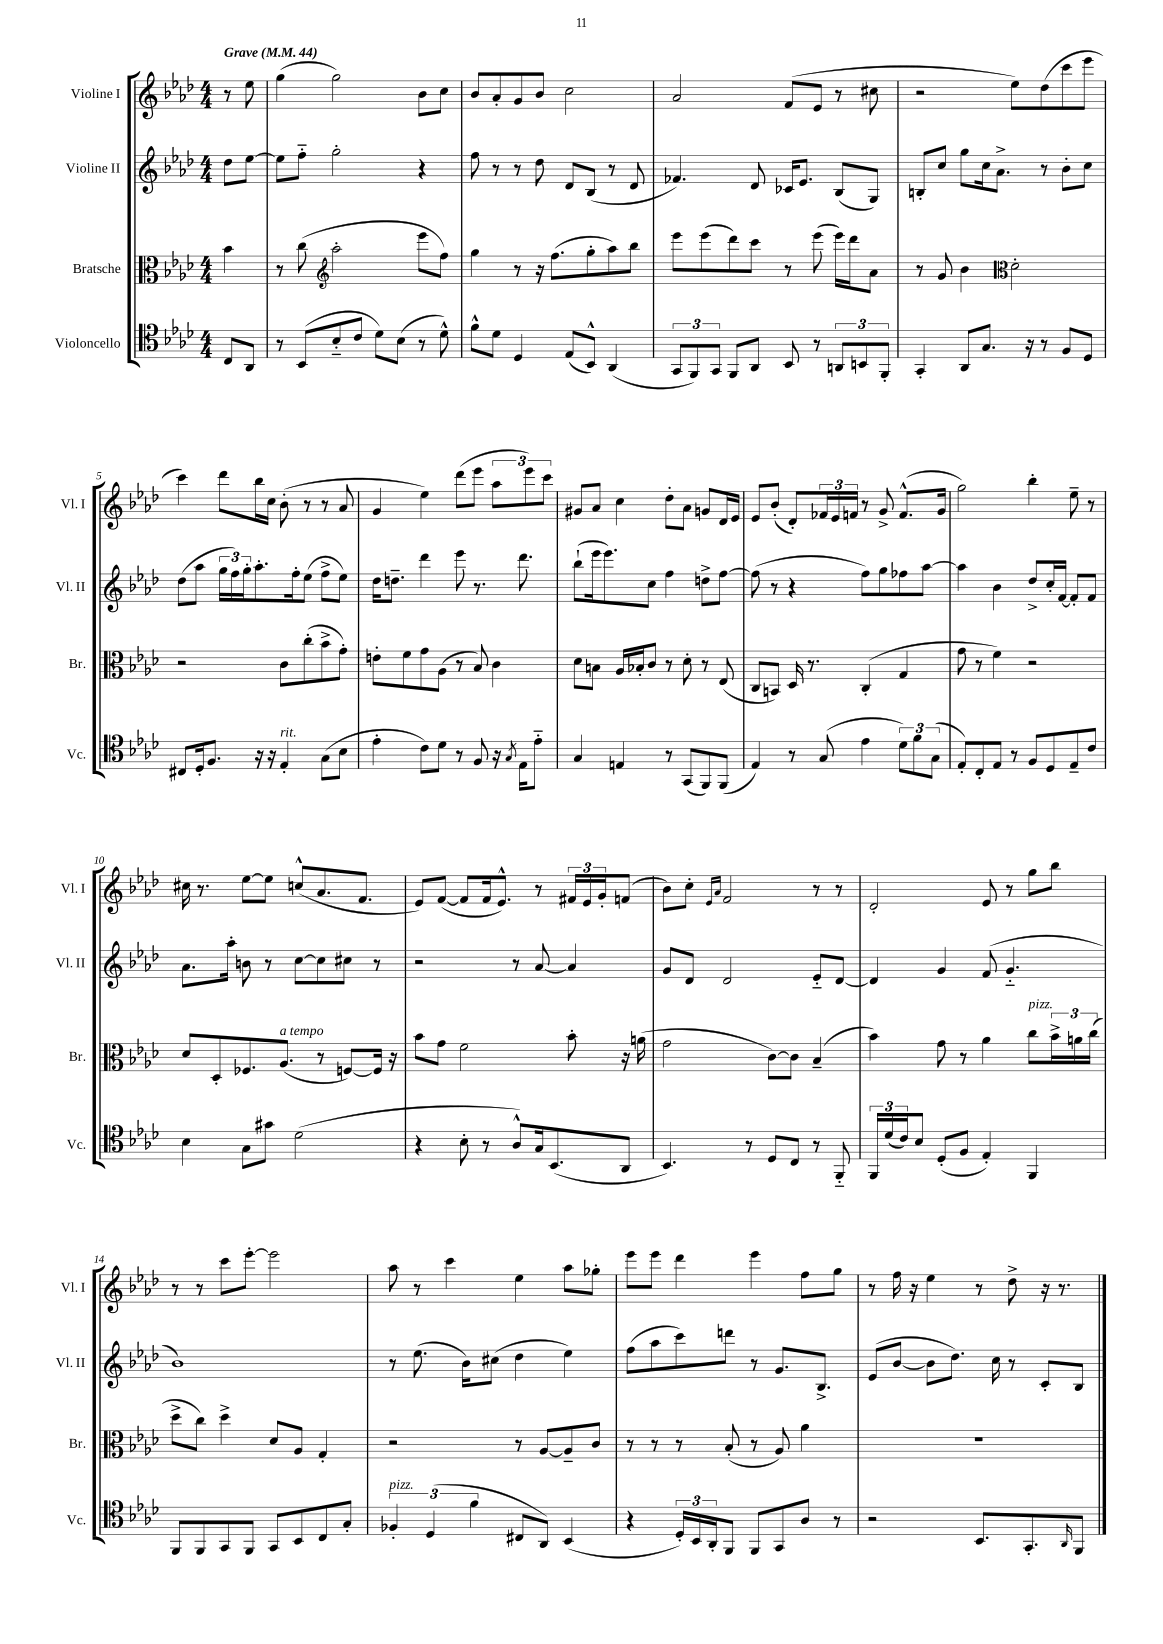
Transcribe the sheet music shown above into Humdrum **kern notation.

**kern	**kern	**kern	**kern
*staff4	*staff3	*staff2	*staff1
*clefC4	*clefC3	*clefG2	*clefG2
*k[b-e-a-d-]	*k[b-e-a-d-]	*k[b-e-a-d-]	*k[b-e-a-d-]
*M4/4	*M4/4	*M4/4	*M4/4
*MM44	*MM44	*MM44	*MM44
8C	4b-	8dd-	8r
8AA-	.	[8ee-	8ee-
=	=	=	=
8r	8r	8ee-]	(4gg
(8BB-	(8cc	8ff'~	.
*	*clefG2	*	*
8B-'~	2aa-'	2gg'	2gg)
8c	.	.	.
8d-)	.	.	.
(8B-	.	.	.
8r	8eee-	4r	8b-
8d-^^)	8ff)	.	8cc
=	=	=	=
8f^^	4gg	8ff	8b-
8d-	.	8r	8a-'
4D-	8r	8r	8g
.	16r	8dd-	8b-
.	(8.ff	.	.
(8E-	.	8d-	2cc
8BB-^^)	8gg'	(8B-	.
(4AA-	8aa-)	8r	.
.	8bb-	8d-	.
=	=	=	=
12GG	8eee-	4.f-)	2a-
12FF)	.	.	.
.	(8eee-	.	.
12GG	.	.	.
8FF	8ddd-)	.	.
8AA-	8ccc	8d-	.
8BB-	8r	16c-	(8f
.	.	8.e-	.
8r	(8eee-	.	8e-
12AA	16eee-)	(8B-	8r
.	16ddd-	.	.
12BB	.	.	.
.	8a-	8G)	8cc#
12FF'	.	.	.
=	=	=	=
4GG'	8r	8B'	2r
.	8g	8cc	.
8AA-	4b-	8gg	.
8.G	.	16cc	.
.	.	8.a-^	.
*	*clefC3	*	*
.	2d-'	.	8ee-)
16r	.	.	.
8r	.	8r	(8dd-
8F	.	8b-'	8ccc
8D-	.	8cc	8eee-
=	=	=	=
8C#	2r	(8dd-	4ccc)
16D-'	.	8aa-	.
8.F	.	.	.
.	.	24gg	8ddd-
.	.	24ff)	.
.	.	24gg'	.
16r	.	8.aa-'	16bb-
16r	.	.	16cc
4E-'	8c	.	(8b-'
.	.	16ff'	.
.	(8cc'	(8ee-	8r
(8G	8b-^	8ff^	8r
8B-	8g')	8ee-)	8a-
=	=	=	=
4e-'	8e'	16dd-	4g
.	.	8.dd~	.
.	8f	.	.
8c)	8g	4ddd-	4ee-)
8d-	(8A-	.	.
8r	8r	8eee-	(8ddd-
8F	8B-)	8.r	8eee-
16r	4c	.	12aa-
8qG	.	.	.
16E-	.	8.ddd-	.
.	.	.	12eee-)
8e-'~	.	.	.
.	.	.	12ccc
=	=	=	=
4G	8d-	(8bb-`	8g#
.	8B	16eee-	8a-
.	.	8.eee-)	.
4E	16A-	.	4cc
.	16B-'	.	.
.	8c	8cc	.
8r	8r	4ff	8dd-'
(8GG	8d-'	.	8a-
8FF)	8r	8dd^	8g
(8FF	(8E-	[8ff	16d-
.	.	.	16e-
=	=	=	=
4E-)	8C	(8ff]	8e-
.	8BB)	8r	(8b-'
8r	16D-	4r	8d-')
.	8.r	.	.
(8G	.	.	24f-
.	.	.	24e-
.	.	.	24f
4e-	(4C'	8ff)	8r
.	.	8gg	8g^
12d-)	4G	8ff-	(8.f^^
12f	.	.	.
.	.	[8aa-	.
(12G	.	.	.
.	.	.	16g
=	=	=	=
8E-')	8g	4aa-]	2gg)
8C'	8r	.	.
8E-	4f)	4b-	.
8r	.	.	.
8F	2r	8dd-^	4bb-'
8D-	.	16cc'	.
.	.	[16f	.
8E-~	.	8f']	8ee-~
8c	.	8f	8r
=	=	=	=
4B-	8d-	8.a-	16cc#
.	.	.	8.r
.	8D-'	.	.
.	.	16aa-'	.
8G	8.F-	8b	[8ee-
8g#	.	8r	8ee-]
.	(8.A-	.	.
(2d-	.	[8cc	(8cc^^
.	8r	8cc]	8.a-
.	[8F)	8cc#	.
.	.	.	8.f
.	16F]	8r	.
.	16r	.	.
=	=	=	=
4r	8b-	2r	8e-)
.	8g	.	([8f
8B-'	2f	.	8f]
8r	.	.	16f
.	.	.	8.e-^^)
8A-^^)	.	8r	.
16G	.	[8a-	8r
(8.BB-	.	.	.
.	8b-'	4a-]	24f#
.	.	.	24e-
.	.	.	24g'
8AA-	16r	.	(8f
.	(16a	.	.
=	=	=	=
4.BB-)	2g	8g	8b-)
.	.	8d-	8cc'
.	.	.	16qqe-
.	.	.	16qqa-
.	.	2d-	2f
8r	.	.	.
8D-	[8c)	.	.
8C	8c]	.	.
8r	(4B-~	8e-'~	8r
8FF'~	.	[8d-	8r
=	=	=	=
24FF	4b-)	4d-]	2d-'
(24d-	.	.	.
24c)	.	.	.
8B-	.	.	.
(8D-'	8g	4g	.
8F	8r	.	.
4E-')	4a-	(8f	8e-
.	.	4.g'~	8r
4FF	8cc	.	8gg
.	24b-^	.	8bb-
.	24a	.	.
.	(24cc	.	.
=	=	=	=
8FF	8dd-^	1b-)	8r
8FF	8cc)	.	8r
8GG	4dd-^	.	8ccc
8FF	.	.	[8eee-'
8GG	8d-	.	2eee-]
8BB-	8A-	.	.
8C	4G'	.	.
8G'	.	.	.
=	=	=	=
6F-'	2r	8r	8aa-
.	.	(8.ee-	8r
(6D-	.	.	.
.	.	.	4ccc
.	.	16b-)	.
6f	.	.	.
.	.	(8cc#	.
8C#	8r	4dd-	4ee-
8AA-)	[8A-	.	.
(4BB-	8A-~]	4ee-)	8aa-
.	8c	.	8gg-'
=	=	=	=
4r	8r	(8ff	8eee-
.	8r	8aa-	8eee-
24D-')	8r	8ccc)	4ddd-
24BB-	.	.	.
24AA-'	.	.	.
8FF	(8B-'	8ddd	.
8FF	8r	8r	4eee-
8GG	8A-)	8.g	.
8A-	4a-	.	8ff
.	.	8.B-^	.
8r	.	.	8gg
=	=	=	=
2r	1r	(8e-	8r
.	.	[8b-	16ff
.	.	.	16r
.	.	8b-]	4ee-
.	.	8.dd-)	.
8.BB-	.	.	8r
.	.	16cc	.
.	.	8r	8dd-^
8.GG'	.	.	.
.	.	8c'	16r
.	.	.	8.r
16qqAA-	.	.	.
8FF	.	8B-	.
==	==	==	==
*-	*-	*-	*-
